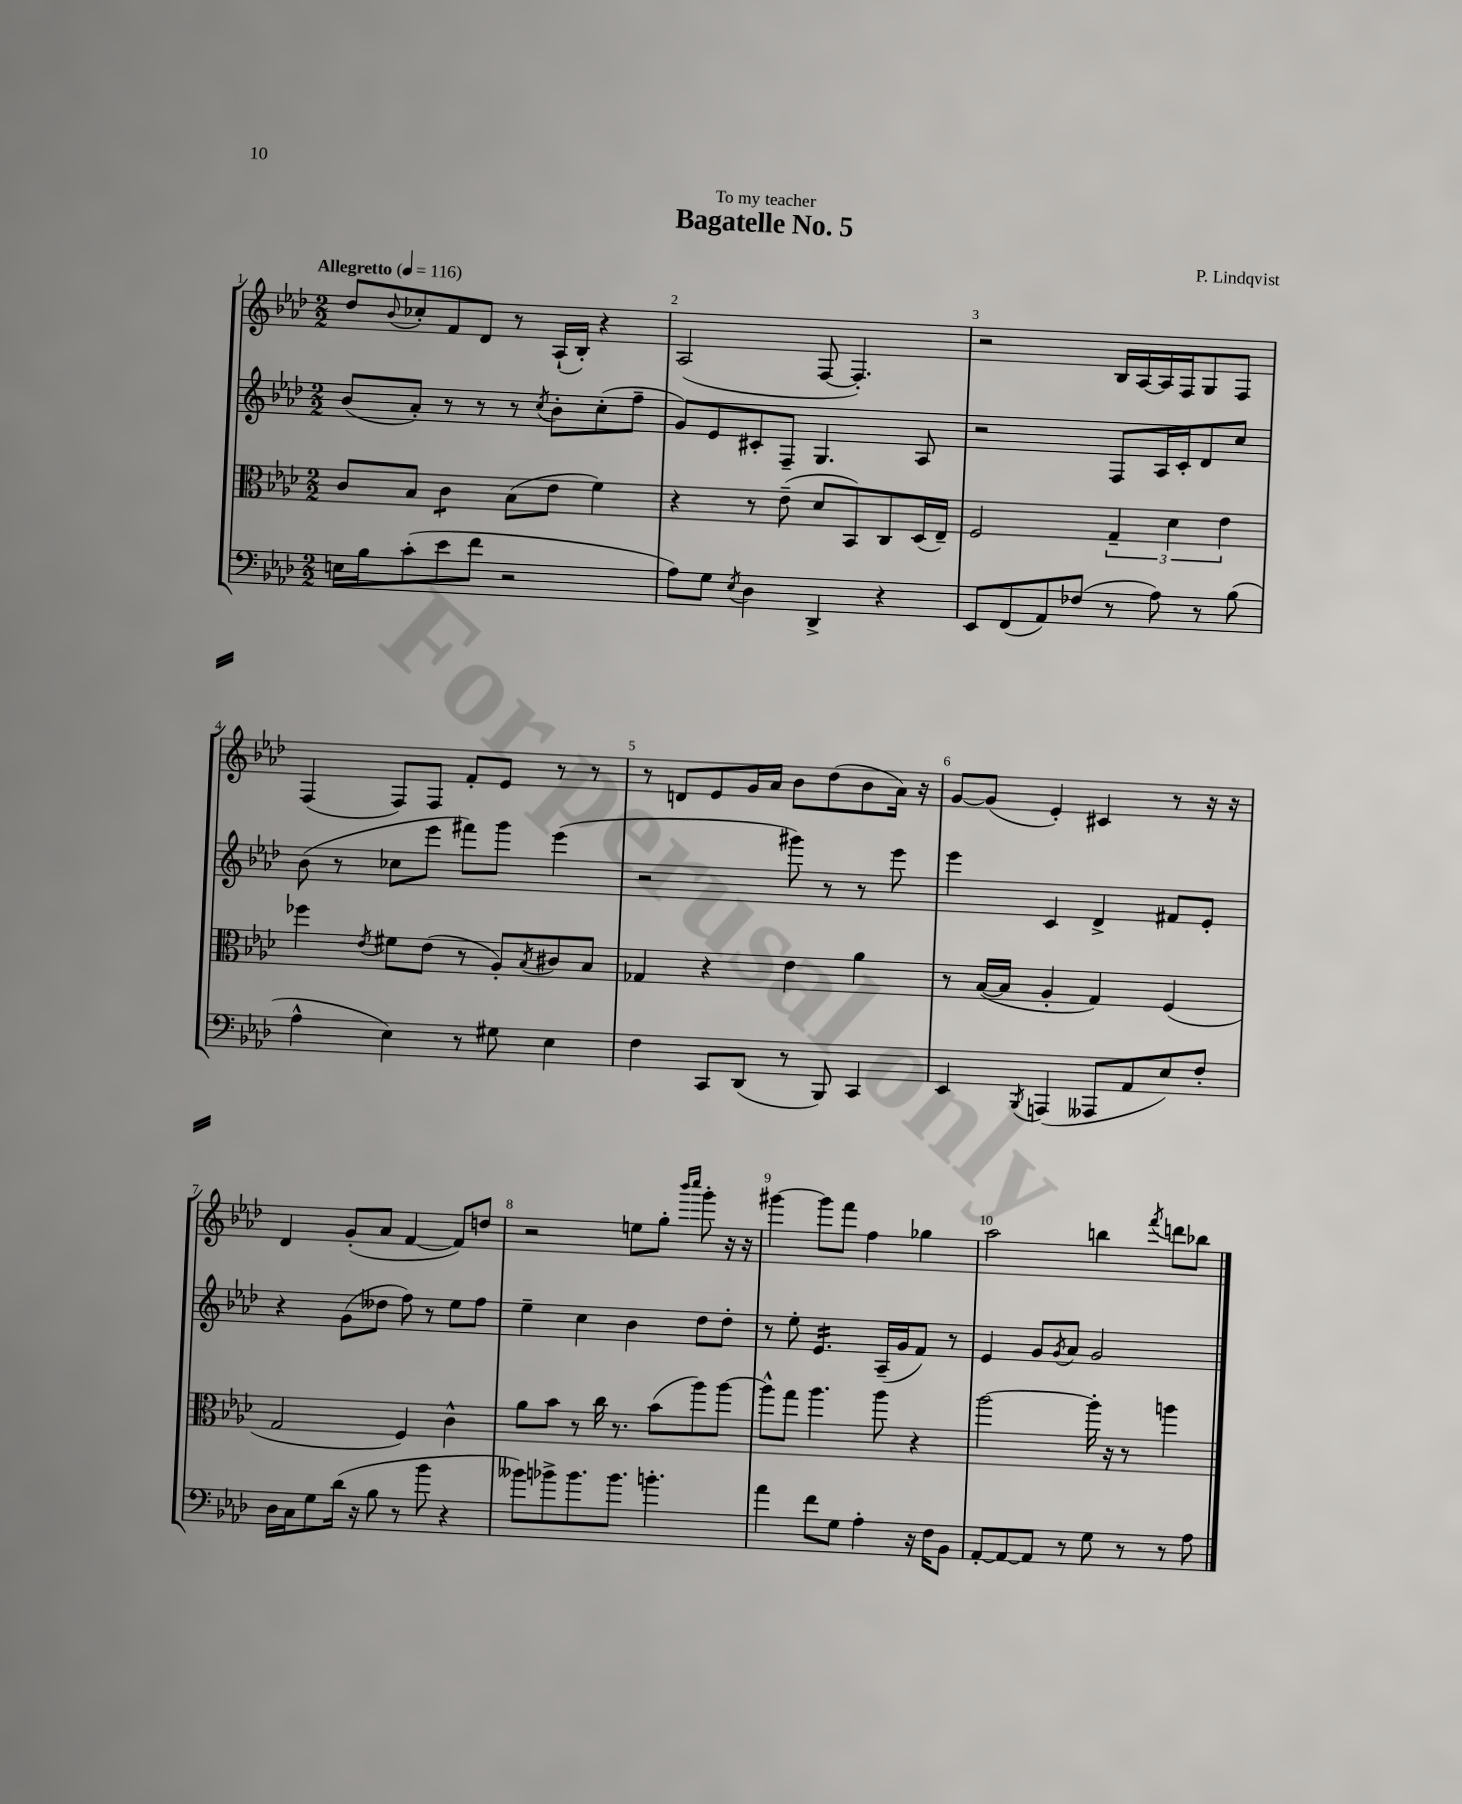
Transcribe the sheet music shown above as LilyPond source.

\header { title = "Bagatelle No. 5" composer = "P. Lindqvist" dedication = "To my teacher" }
<<
\new StaffGroup <<
\new Staff = "s0" {
    \clef treble \key aes \major \numericTimeSignature \time 2/2 \tempo "Allegretto" 4 = 116
    des''8 \appoggiatura { bes'8 } ces''8-. f'8 des'8 r8 aes16-!( bes16-.) r4 |
    aes2( f8~ f4.-.) |
    r2 bes16 aes16~ aes16 f16 g8 f8 |
    f4( f8) f8 f'8-. ees'8 r8 r8 |
    r8 d'8 ees'8 g'16 aes'16 bes'8 des''8( bes'8 aes'16) r16 |
    g'8~ g'8( ees'4-.) cis'4 r8 r16 r16 |
    des'4 g'8-.( aes'8 f'4~ f'8) d''8 |
    r2 e''8 g''8-. \grace { bes'''16 c''''16 } g'''8-. r16 r16 |
    gis'''4~ gis'''8 f'''8 f''4 ges''4 |
    aes''2 b''4 \acciaccatura { f'''8 } d'''8 bes''8 \bar "|." |
}
\new Staff = "s1" {
    \clef treble \key aes \major \numericTimeSignature \time 2/2
    bes'8( aes'8-.) r8 r8 r8 \acciaccatura { c''8 } bes'8-. c''8-.( f''8-- |
    g'8) ees'8 cis'8-. f8-- g4. aes8 |
    r2 f8 aes16 c'16-. des'8 c''8 |
    bes'8( r8 ces''8 ees'''8 fis'''8) g'''8 ees'''4( |
    r2 gis'''8) r8 r8 ees'''8 |
    ees'''4 c'4 des'4-> fis'8 ees'8-. |
    r4 g'8( deses''8 f''8) r8 ees''8 f''8 |
    ees''4-- c''4 bes'4 des''8 des''8-. |
    r8 ees''8-. ees'4.:16 aes16--( g'16 f'8) r8 |
    ees'4 g'8 \acciaccatura { g'8 } aes'8 g'2 \bar "|." |
}
\new Staff = "s2" {
    \clef alto \key aes \major \numericTimeSignature \time 2/2
    c'8 bes8 c'4:8 bes8( ees'8 f'4) |
    r4 r8 ees'8--( des'8 bes,8) c8 des16( ees16--) |
    f2 \tuplet 3/2 { g4-- des'4 ees'4 } |
    fes''4 \acciaccatura { ees'8 } fis'8 ees'8( r8 aes8-.) \acciaccatura { bes8 } cis'8 bes8 |
    ges4 r4 ees'4 aes'4 |
    r8 bes16~( bes16 aes4-. g4) f4( |
    g2 f4) c'4-^ |
    aes'8 bes'8 r8 c''16 r8. bes'8( aes''8) aes''8~ |
    aes''8-^ g''8 aes''4. aes''8 r4 |
    aes''2~ aes''16-. r16 r8 a''4 \bar "|." |
}
\new Staff = "s3" {
    \clef bass \key aes \major \numericTimeSignature \time 2/2
    e16 bes16 c'8-.( ees'8 f'8 r2 |
    aes8) g8 \acciaccatura { ees8 } des4 des,4-> r4 |
    ees,8 f,8( aes,8) fes8( r8 aes8) r8 bes8( |
    aes4-^ ees4) r8 gis8 ees4 |
    f4 c,8 des,8( r8 bes,,8) c,4 |
    ees,4 \acciaccatura { bes,,8 } a,,4( aeses,,8 aes,8 ees8) f8-. |
    des16 c16 g8 des'16( r16 bes8 r8 bes'8 r4 |
    beses'8) bes'8-> bes'8. bes'8. b'4.-. |
    aes'4 f'8 g8 aes4-. r16 f16 bes,8 |
    aes,8~-. aes,8~ aes,8 r8 g8 r8 r8 aes8 \bar "|." |
}
>>
>>
\layout { \context { \Score \override BarNumber.break-visibility = ##(#f #t #t) barNumberVisibility = #all-bar-numbers-visible } }
